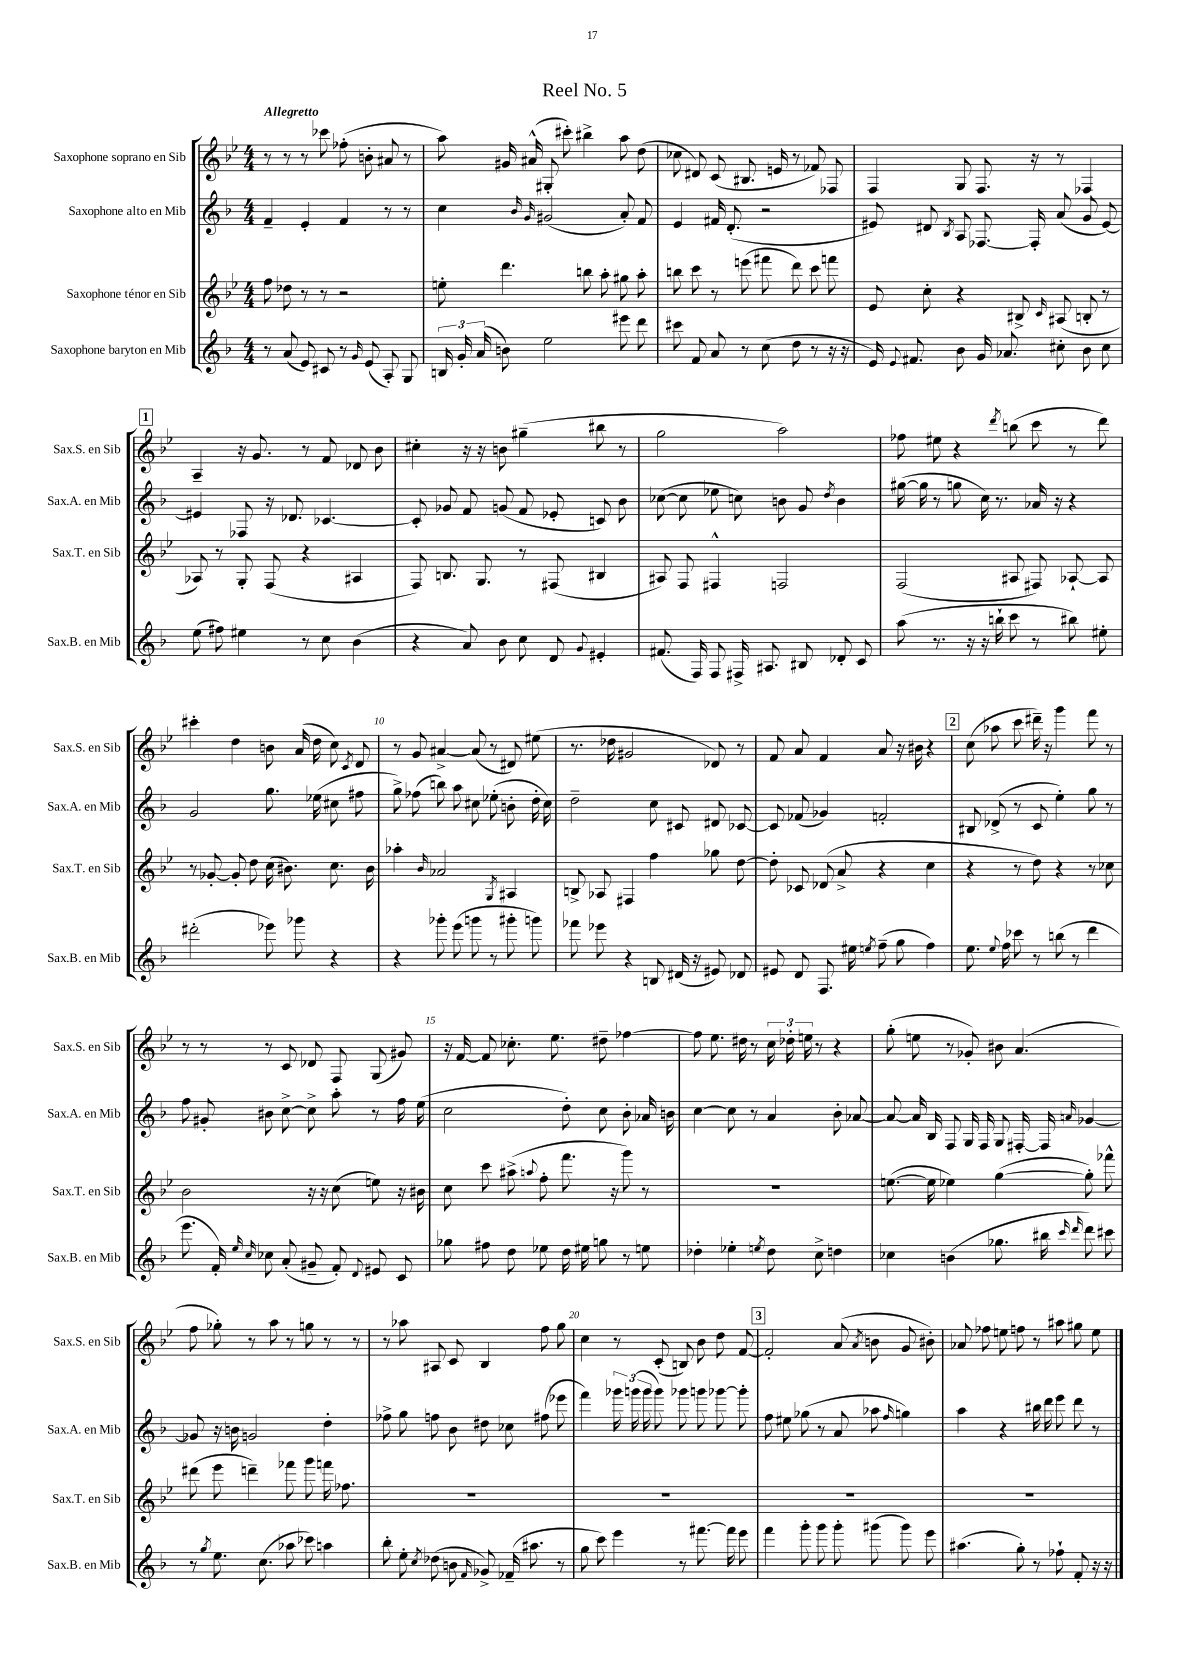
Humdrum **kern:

**kern	**kern	**kern	**kern
*staff4	*staff3	*staff2	*staff1
*clefG2	*clefG2	*clefG2	*clefG2
*k[b-]	*k[b-e-]	*k[b-]	*k[b-e-]
*M4/4	*M4/4	*M4/4	*M4/4
8r	8ff	4f~	8r
(8a	8dd-	.	8r
8e)	8r	4e'	8r
8c#	8r	.	8ccc-
8r	2r	4f	(8ff-'
16qqg	.	.	.
(8e	.	.	8b'
8A')	.	8r	8a#
8G	.	8r	8r
=	=	=	=
24B	8ee'	4cc	8aa)
24g'	.	.	.
(24a	.	.	.
8b)	4.ddd	.	16g#
.	.	.	(16a#^^
.	.	16qqb-	.
.	.	16qqg	.
2ee	.	(2g#	8G#'
.	.	.	8ccc#')
.	8bb	.	4bb#^
.	8aa'	.	.
8eee#	8gg#	8a')	8aa
8ddd	8aa'	8f	(8dd
=	=	=	=
8ccc#	8bb	4e	8cc-
8f	8ccc	.	8d#)
8a	8r	16f#	(8c
.	.	(8.d'	.
8r	(8eee	.	8.B#
(8cc	8fff#	2r	.
.	.	.	16e
8dd	8ddd)	.	8r
8r	8ccc	.	8f-)
16r	8fff	.	8F-
16r	.	.	.
=	=	=	=
16e)	8e-	8e#)	4F
8qqe	.	.	.
8.f#	.	.	.
.	8cc'	8d#	.
.	.	8qB-	.
8b-	4r	8A	8G
16g	.	[8.F-	8.F
8.a-	.	.	.
.	8B#^	.	.
.	.	16F-']	16r
.	16qqc	.	.
8cc#'	(8A#	(8a	8r
8b-	8B'	8g	4F-
8cc#	8r	[8e#)	.
=	=	=	=
(8ee	8A-)	4e#]	4A~
8ff#)	8r	.	.
4ee#	8G'	8F-	16r
.	.	.	8.g
.	(8F	16r	.
.	.	8.d-	.
8r	4r	.	8r
8cc	.	[4.c-	8f
(4b-	4A#	.	8d-
.	.	.	8b-
=	=	=	=
4r	8F)	8c-']	4cc#'
.	8.B	8g-	.
8a)	.	8f	16r
.	8.G	.	16r
8b-	.	(8g	8b
8cc	8r	8f	(4gg#~
8d	(8F#	8e-'	.
8qqg	.	.	.
4e#'	4B#	8c)	8bb#
.	.	8b-	8r
=	=	=	=
(8.f#	8A#)	([8cc-	2gg
.	8F	8cc-]	.
16F)	.	.	.
8F	4F#^^	8ee-	.
16F#^	.	8cc)	.
8.A#	.	.	.
.	2F	8b	2aa)
8B#	.	8g	.
.	.	8qdd	.
8d-'	.	4b	.
8c	.	.	.
=	=	=	=
(8aa	(2F	([16gg#	8ff-
.	.	16gg#]	.
8.r	.	8r	8ee#
.	.	8gg	4r
16r	.	.	.
16r	.	16cc)	.
16bb`	.	8.r	.
.	.	.	8qddd
8ccc	8A#	.	(8bb
8r	8F#)	16a-	8ccc
.	.	16r	.
8bb#)	[8A-`	4r	8r
8ee#'	8A-]	.	8ddd)
=	=	=	=
(2ddd#'	8r	2g	4ccc#'
.	[8g-'	.	.
.	8g-']	.	4dd
.	8dd	.	.
8eee-)	(16cc	8.gg	8b
.	8.b#)	.	.
8ggg-	.	.	(16a
.	.	(16ee-	16dd
4r	8.cc	8cc#	8cc)
.	.	.	8qc
.	.	8ff#	8d
.	16b#	.	.
=	=	=	=
4r	4aa-'	8gg^)	8r
.	.	(8ff-	8g
.	16qqb-	.	.
8ggg-'	2a-	8bb)	[4a#^
(8eee	.	8aa	.
8ggg	.	8cc#	(8a#]
8r	.	(8ee-'	8r
.	8qG	.	.
8ggg#'	4A#	8b'	8d#)
8ggg)	.	16dd'	(8ee#
.	.	16cc#)	.
=	=	=	=
8fff-	8B^	2dd~	8.r
8eee-	8A-	.	.
.	.	.	16dd-
4r	4F#	.	2g#
8B	4ff	8cc	.
(16d#	.	8c#	.
16r	.	.	.
8e#)	8gg-	8d#	8d-)
8d-	[8dd	[8c-	8r
=	=	=	=
8e#	8dd']	8c-]	8f
8d	8c-	(8f-	8a
8.F	(8d-	4g-)	4f
.	8a^	.	.
16ee#	.	.	.
8qee	.	.	.
(8ff~	4r	2f'	8a
8gg	.	.	16r
.	.	.	16b#
4ff)	4cc	.	4r
=	=	=	=
8.ee	4r	8B#	(8cc
.	.	(8d-^	8aa-
8qqee	.	.	.
16ff	.	.	.
8ccc-	8r	8r	8ccc
8r	8dd)	8c	16ddd#~)
.	.	.	16r
(8bb	4r	4ee')	4ggg
8r	.	.	.
4ddd	8r	8gg	8fff
.	8cc-	8r	8r
=	=	=	=
8.eee	2b-	8ff	8r
.	.	8g#'	8r
16f')	.	.	.
16qqee	.	.	.
16qqcc	.	.	.
8cc-	.	8b#	8r
(8a'	.	[8cc^	8c
8g#~	16r	8cc^]	8d-
.	16r	.	.
8f')	(8cc	8aa'	8F
8qqd	.	.	.
8e#	8ee)	8r	(8G
8c	16r	16ff	8g#)
.	16b#	(16ee	.
=	=	=	=
8gg-	8cc	2cc	16r
.	.	.	[16f
8ff#	8ccc	.	8f]
8dd	(8aa#^	.	8.cc-'
.	8qqaa	.	.
8ee-	8ff'	.	.
.	.	.	8.ee-
16dd	8.fff	8dd')	.
16ee#	.	.	.
8gg	.	8cc	8dd#~
.	16r	.	.
8r	8ggg)	8b-'	[4ff-
8ee	8r	16a-	.
.	.	16b	.
=	=	=	=
4dd-'	1r	[4cc	8ff-]
.	.	.	8.ee-
4ee-'	.	8cc]	.
.	.	.	16dd#
.	.	8r	8r
8qee	.	.	.
8dd-	.	4a	24cc
.	.	.	24dd-'
.	.	.	24ee
8cc^	.	.	8r
4dd	.	8b-'	4r
.	.	[8a-	.
=	=	=	=
4cc-	([8.ee	8a-_	(8gg'
.	.	16a-]	8ee
.	16ee]	16B-	.
(4b	4ee-)	8F	8r
.	.	16G	8g-')
.	.	16F	.
8.gg-	([4gg	8G	8b#
.	.	[16F#'	(4.a
16bb#	.	16F#]	.
16qqccc	.	.	.
16qqddd	.	16qqa	.
8ddd)	8gg'])	[4g-	.
8ccc#	8fff-^^	.	.
=	=	=	=
8r	(8ddd#	8g-]	8ff
8qgg	.	.	.
8.ee	8eee-	16r	8gg-')
.	.	16b	.
.	4ddd~)	2g	8r
(8.cc	.	.	.
.	.	.	8aa
8aa-	8fff-	.	8r
8ccc-)	8ggg	.	8gg
4aa	16fff	4dd'	8r
.	8.ff-	.	.
.	.	.	8r
=	=	=	=
8bb-'	1r	8ff-^	8r
8ee'	.	8gg	8aa-
8qcc	.	.	.
(8dd-	.	8ff	8A#
8b	.	8b-	8c
16qqf	.	.	.
8g-^)	.	8dd#	4B-
(16f-~	.	8cc-	.
8.aa#	.	.	.
.	.	(8ff#	8ff
8r	.	8eee-	8gg
=	=	=	=
8gg	1r	4fff)	4cc
8ccc)	.	.	.
4eee	.	24ggg-	8r
.	.	(24ggg	.
.	.	24ggg	.
.	.	8ggg)	(8c'
8r	.	8ggg-	8B)
[8.fff#	.	8ggg	8b-
.	.	[8ggg-	8dd
16fff#]	.	.	.
8eee	.	8ggg-']	[8f
=	=	=	=
4fff	1r	8ff	2f']
.	.	8ee#	.
8ggg'	.	(8gg-	.
8ggg	.	8r	.
8ggg'	.	8a	(8a
.	.	.	8qa
(8ggg#	.	8aa-	8b
.	.	16qqff	.
8ggg#)	.	4gg)	8g
8eee	.	.	8b#')
=	=	=	=
(4.aa#	1r	4aa	8a-
.	.	.	8ff-
.	.	4r	8ee
8gg')	.	.	8ff
8r	.	16bb#	8r
.	.	16ddd	.
8ff-`	.	8eee	8aa#
8f'	.	8ddd	8gg#
16r	.	8r	8ee
16r	.	.	.
==	==	==	==
*-	*-	*-	*-
